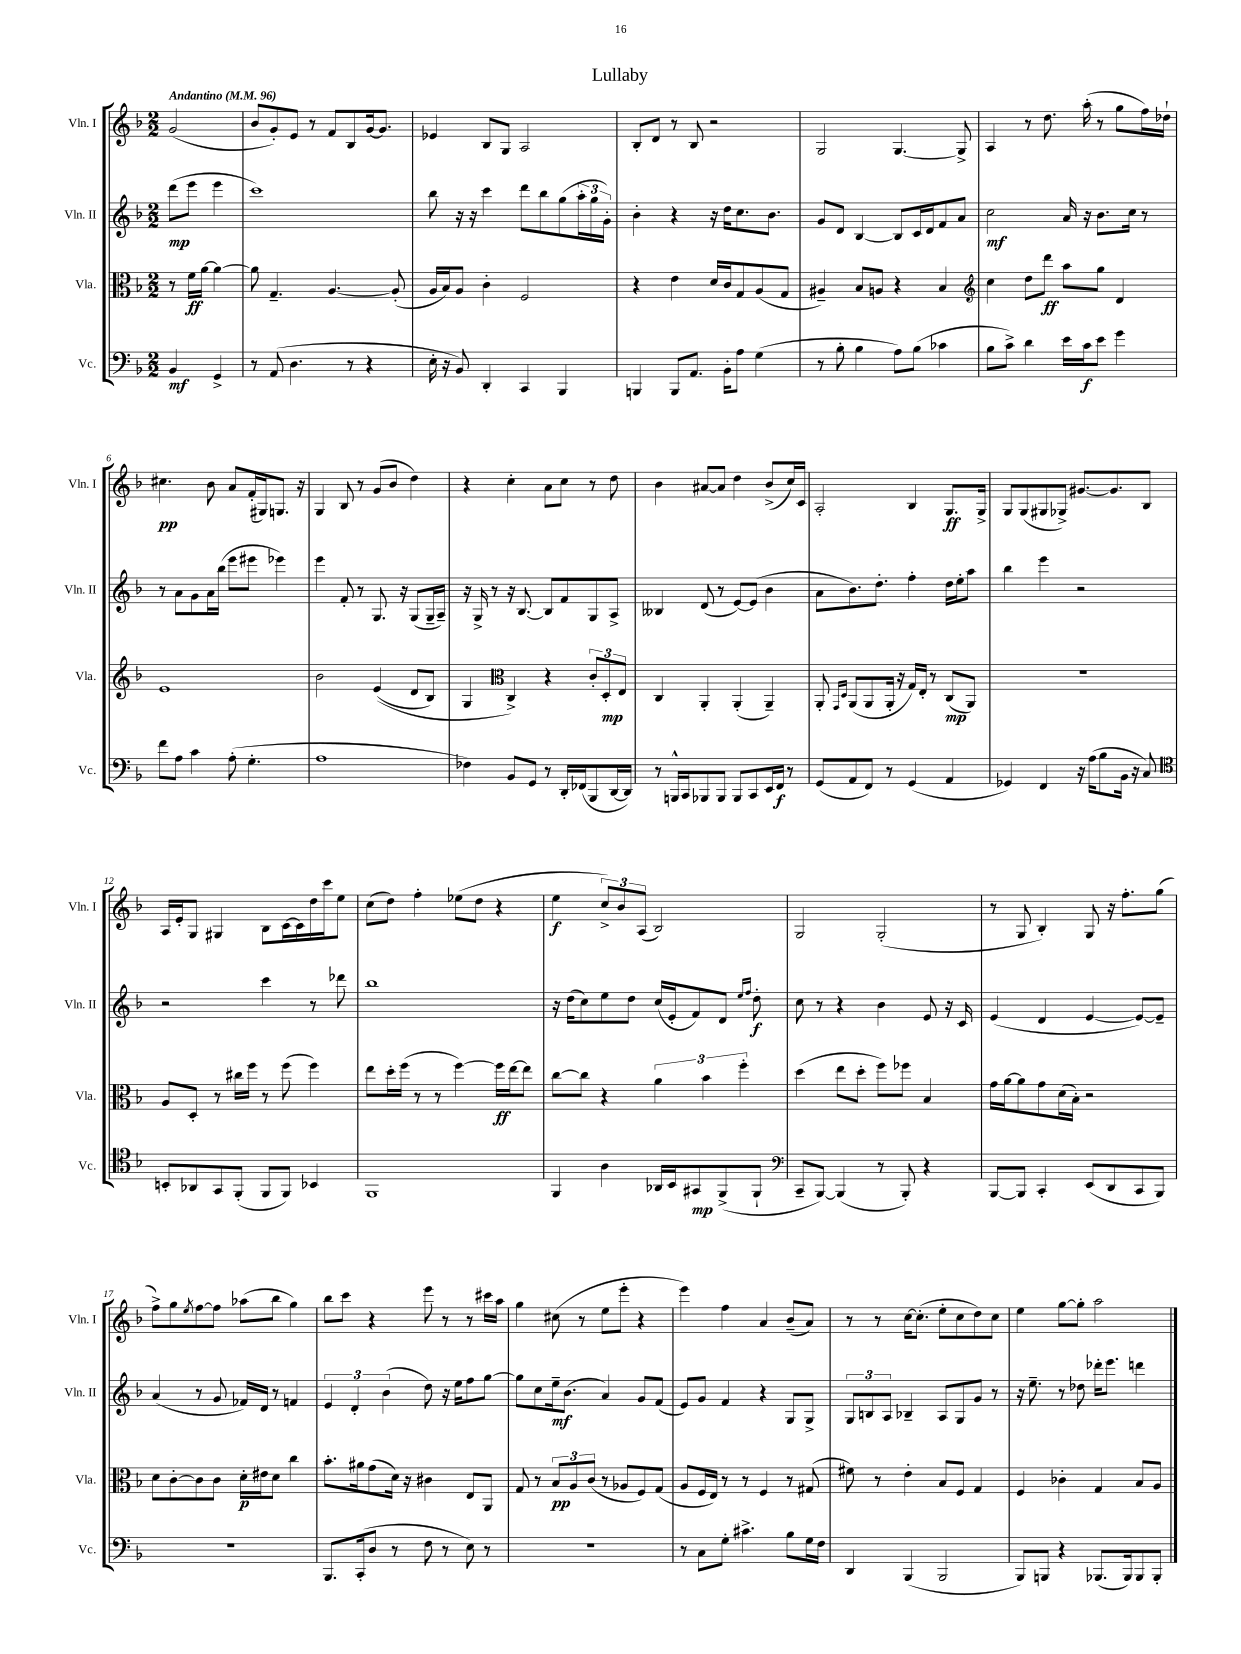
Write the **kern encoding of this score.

**kern	**kern	**kern	**kern
*staff4	*staff3	*staff2	*staff1
*clefF4	*clefC3	*clefG2	*clefG2
*k[b-]	*k[b-]	*k[b-]	*k[b-]
*M2/2	*M2/2	*M2/2	*M2/2
*MM96	*MM96	*MM96	*MM96
4BB-/	8r	(8ddd\L	(2g/
.	16f\LL	8eee\J	.
.	[16a\JJ	.	.
4GG^/	4a\_	4eee\	.
=	=	=	=
8r	8a\]	1ccc)	8b-/L
(8AA/	4.G~/	.	8g'/)
4.D\	.	.	8e/J
.	.	.	8r
.	[4.A/	.	8f/L
8r	.	.	8B-/
4r	.	.	[16g/k
.	.	.	8.g/]J
.	(8A'/]	.	.
=	=	=	=
16E'\	16A/LL	8bb-\	4e-/
16r	16B-/J)	.	.
8BB-/)	8A/J	16r	.
.	.	16r	.
4DD'/	4c'\	4ccc\	8B-/L
.	.	.	8G/J
4CC/	2F/	8ddd\L	2A/
.	.	8bb-\	.
4BBB-/	.	(8gg\	.
.	.	24aa'\L	.
.	.	24gg\	.
.	.	24g'\JJ)	.
=	=	=	=
4BBB/	4r	4b-'\	8B-'/L
.	.	.	8d/J
8BBB/L	4e\	4r	8r
8.AA/J	.	.	8B-/
.	16d/LL	16r	2r
16BB-'\LK	16c/J	16dd\LK	.
8A\J	8G/	8.cc\	.
(4G\	(8A/	.	.
.	.	8.b-\J	.
.	8G/J	.	.
=	=	=	=
8r	4A#~/)	8g/L	2G/
8B-'\	.	8d/J	.
4B-\	8B-/L	[4B-/	.
.	8A/J	.	.
8A\L)	4r	8B-/]L	[4.G/
(8B-\J	.	16c/L	.
.	.	16d/J	.
4c-\	4B-/	8f/	.
.	.	8a/J	8G^/]
=	=	=	=
*	*clefG2	*	*
8B-\L	4cc\	2cc\	4A/
8c^\J)	.	.	.
4d\	8dd\L	.	8r
.	8ddd\J	.	8.dd\
16e\LL	8aa\L	16a/	.
16c\J	.	16r	(16aa'\
8e\J	8gg\J	8.b-\L	8r
4g\	4d/	.	8gg\L
.	.	16cc\Jk	.
.	.	8r	16ff\L)
.	.	.	16dd-`\JJ
=	=	=	=
8f\L	1e	8r	4.cc#\
8A\J	.	8a\L	.
4c\	.	8g\	.
.	.	16a\L	8b-\
.	.	(16bb-\JJ	.
(8A'\	.	8eee\L	8a/L
4.G'\	.	8eee#\J	(16f'/L
.	.	.	16G#/J)
.	.	4eee-\)	8.G/J
.	.	.	16r
=	=	=	=
1A	2b-\	4eee\	4G/
.	.	8f'/	8B-/
.	.	8r	8r
.	&((4e/	8.G/	(8g/L
.	.	.	8b-/J
.	.	16r	.
.	8d/L	(8G/L	4dd\)
.	8B-/J)	16G~/L	.
.	.	16A~/JJ)	.
=	=	=	=
4F-\)	4G/	16r	4r
.	.	16G^/	.
.	.	8r	.
*	*clefC3	*	*
8BB-/L	4C^/&)	16r	4cc'\
.	.	[8.B-/	.
8GG/J	.	.	.
8r	4r	8B-/]L	8a\L
16DD'/LL	.	8f/	8cc\J
(16FF-/J	.	.	.
8BBB-/	12c'/L	8G/	8r
.	12D'/	.	.
[16DD/L	.	8A^/J	8dd\
.	12E/J	.	.
16DD/]JJ)	.	.	.
=	=	=	=
8r	4C/	4B--/	4b-\
16BBB^^/LL	.	.	.
16CC/J	.	.	.
8BBB-/	4AA'/	(8d/	[8a#/L
8BBB-/J	.	8r	8a#/]J
8BBB-/L	(4AA'/	[8e/L)	4dd\
8CC/	.	(8e/]J	.
16EE/L	4AA~/)	4b-\	(8b-^/L
16FF/JJ	.	.	.
8r	.	.	16cc/L)
.	.	.	16c/JJ
=	=	=	=
(8GG/L	8AA'/	8a\L	2A'/
.	16qqGG/LL	.	.
.	16qqD/JJ	.	.
8AA/	(8AA/L	8.b-\)	.
8FF/J)	8AA/	.	.
.	.	8.dd'\J	.
8r	16AA'/Jk	.	.
.	16r	.	.
(4GG/	16G/LL)	4ff'\	4B-/
.	16E'/JJ	.	.
.	8r	.	.
4AA/	(8C/L	16dd\LL	8.G/L
.	.	16ee'\J	.
.	8AA/J)	8aa\J	.
.	.	.	16G^/Jk
=	=	=	=
4GG-/)	1r	4bb-\	8G/L
.	.	.	(8G/
4FF/	.	4eee\	8G#/
.	.	.	8G-^/J)
16r	.	2r	[8.g#/L
(16A\LK	.	.	.
8B-\	.	.	.
.	.	.	8.g#/]
16BB-\Jk	.	.	.
16r	.	.	.
8C/)	.	.	8B-/J
=	=	=	=
*clefC4	*	*	*
8BB'/L	8A/L	2r	16A/LL
.	.	.	16e'/J
8AA-/	8D'/J	.	8G/J
8GG/	8r	.	4G#/
(8FF'/J	16cc#\LL	.	.
.	16ff\JJ	.	.
8FF/L	8r	4ccc\	8B-\L
8FF/J)	(8ff\	.	[16c\L
.	.	.	16c\]
4BB-/	4ff\)	8r	16dd\
.	.	.	16ccc\J
.	.	8ddd-\	8ee\J
=	=	=	=
1FF	8ee\L	1bb-	(8cc\L
.	16dd'\L	.	8dd\J)
.	(16ff\JJ	.	.
.	8r	.	4ff'\
.	8r	.	.
.	[4ff\)	.	(8ee-\L
.	.	.	8dd\J
.	16ff\]LL	.	4r
.	[16ee\J	.	.
.	8ee\]J	.	.
=	=	=	=
4FF/	[8cc\L	16r	4ee\
.	.	(16dd\LK	.
.	8cc\]J	8cc\)	.
4A\	4r	8ee\	12cc^/L)
.	.	.	12b-/
.	.	8dd\J	.
.	.	.	(12A/J
16AA-/LL	6a\	(16cc/LL	2B-/)
16BB-/J	.	16e'/J	.
8GG#/	.	8f/)	.
.	6b-\	.	.
(8FF^/	.	8d/J	.
.	6ff'\	.	.
.	.	16qqee/LL	.
.	.	16qqff/JJ	.
8FF`/J	.	8dd'\	.
=	=	=	=
*clefF4	*	*	*
8CC~/L	(4dd\	8cc\	2G/
[8BBB-/J)	.	8r	.
(4BBB-/]	8ee\L	4r	.
.	8dd'\J	.	.
8r	8ff\L)	4b-\	(2G'/
8BBB-'/)	8ff-\J	.	.
4r	4B-/	8e/	.
.	.	16r	.
.	.	16c/	.
=	=	=	=
[8BBB-/L	16g\LL	(4e/	8r
.	[16a\J	.	.
8BBB-/]J	8a\]	.	8G/
4CC'/	8g\	4d/	4B-'/)
.	(16d\L	.	.
.	16B-'\JJ)	.	.
(8EE/L	2r	[4e/	8G/
8DD/	.	.	16r
.	.	.	8.ff'\L
8CC/	.	8e/_L)	.
8BBB-/J)	.	8e~/]J	(8gg\J
=	=	=	=
1r	8d\L	(4a/	8ff^\L)
.	[8c'\	.	8gg\
.	.	.	8qee/
.	8c\]	8r	[8ff\
.	8c\J	8g/	8ff\]J
.	16d'\LL	16f-/LL)	(8aa-\L
.	16e#\J	16d/JJ	.
.	8d\J	8r	8bb-\J
.	4cc\	4f/	4gg\)
=	=	=	=
8.BBB-/L	8.b-'\L	6e/	8bb-\L
.	.	.	8ccc\J
.	.	6d'/	.
(16CC'/k	16a#\k	.	.
8D/J	(8g\	.	4r
.	.	(6b-\	.
8r	16d\Jk)	.	.
.	16r	.	.
8F\	4c#\	8dd\)	8eee\
8r	.	16r	8r
.	.	16ee\LK	.
8E\)	8E/L	8ff\	8r
8r	8AA/J	[8gg\J	16ccc#\LL
.	.	.	16aa\JJ
=	=	=	=
1r	8G/	8gg\]L	4gg\
.	8r	8cc\	.
.	12B-/L	16ee~\k	(8cc#\
.	.	(8.b-\J	.
.	12A/	.	.
.	.	.	8r
.	(12c/J	.	.
.	8r	4a/)	8ee\L
.	8A-/L	.	8eee'\J
.	8F/)	8g/L	4r
.	(8G/J	(8f/J	.
=	=	=	=
8r	8A/L	8e/L)	4eee\)
8C\L	16F/L	8g/J	.
.	16E/JJ)	.	.
8G'\J	8r	4f/	4ff\
4.c#^\	8r	.	.
.	4F/	4r	4a/
8B-\L	8r	8G/L	(8b-~/L
16G\L	(8G#/	8G^/J	8a/J)
16F\JJ	.	.	.
=	=	=	=
4DD/	8f#\)	12G/L	8r
.	.	12B/	.
.	8r	.	8r
.	.	12A/J	.
(4BBB-/	4e'\	4B-~/	[16cc\LK
.	.	.	(8.cc'\]J
2BBB-/	8B-/L	8A/L	8ee'\L
.	8F/J	8G/	8cc\
.	4G/	8g/J	8dd\)
.	.	8r	8cc\J
=	=	=	=
8BBB-/L)	4F/	16r	4ee\
.	.	8.ee~\	.
8BBB/J	.	.	.
4r	4c-'\	8r	[8gg\L
.	.	8dd-\	8gg'\]J
(8.BBB-/L	4G/	16ddd-'\LK	2aa\
.	.	8.eee\J	.
16BBB-/k)	.	.	.
8BBB-/	8B-/L	4ddd\	.
8BBB-'/J	8A/J	.	.
==	==	==	==
*-	*-	*-	*-
